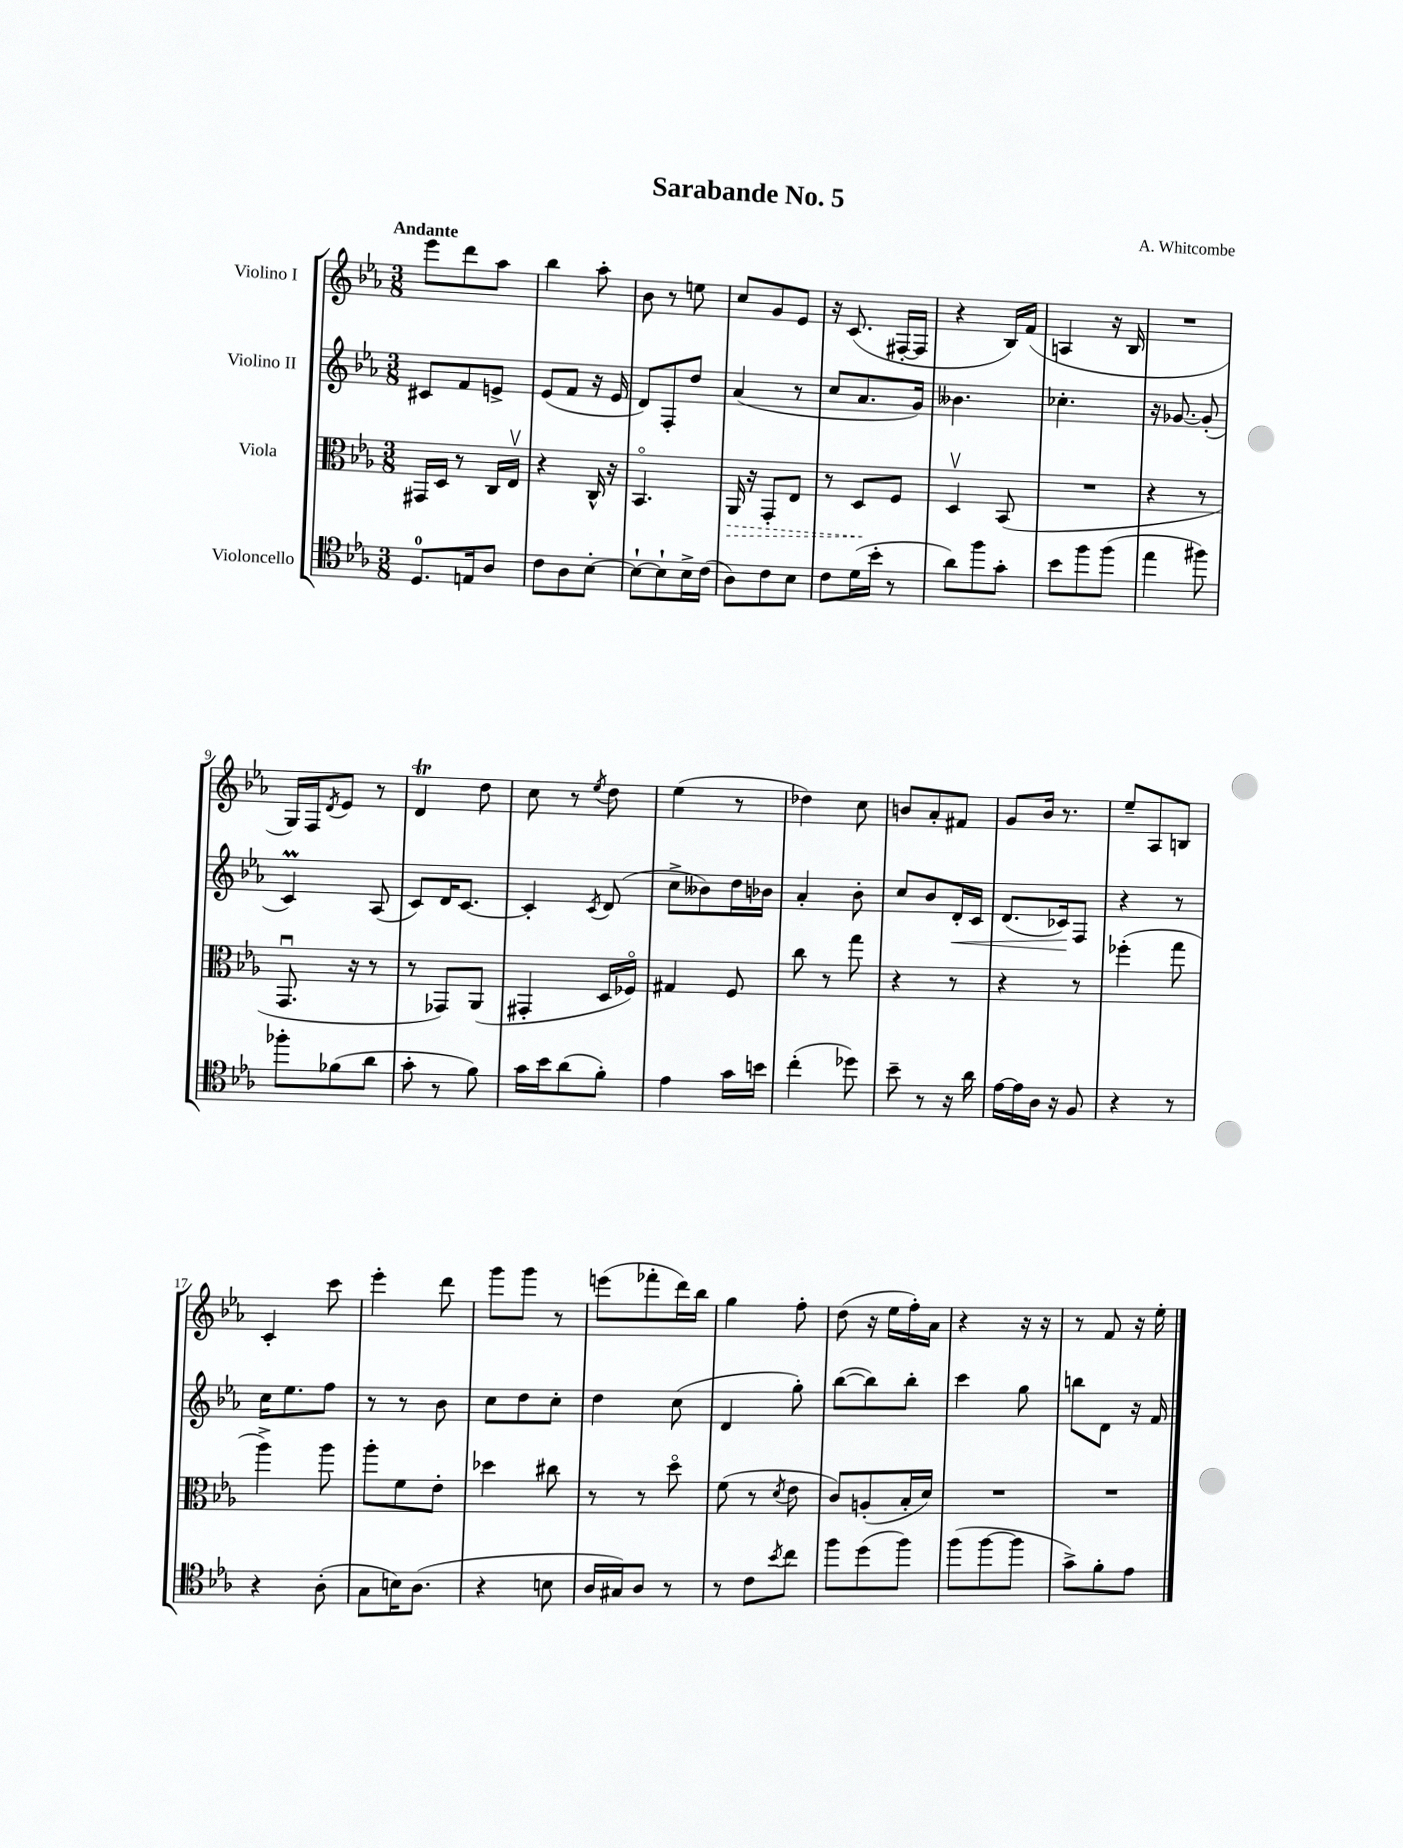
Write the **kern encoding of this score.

**kern	**kern	**kern	**kern
*staff4	*staff3	*staff2	*staff1
*clefC4	*clefC3	*clefG2	*clefG2
*k[b-e-a-]	*k[b-e-a-]	*k[b-e-a-]	*k[b-e-a-]
*M3/8	*M3/8	*M3/8	*M3/8
8.D	16GG#	8c#	8eee-
.	16D	.	.
.	8r	8f	8ddd
16E	.	.	.
8A-	16C	8e^	8aa-
.	16E-v	.	.
=	=	=	=
8c	4r	(8e-	4bb-
8A-	.	8f	.
[8B-'	16C^^	16r	8aa-'
.	16r	16e-	.
=	=	=	=
8B-`_	4.BB-o	8d)	8b-
8B-`]	.	8F'	8r
16B-^	.	8dd	8ee
(16c	.	.	.
=	=	=	=
8A-)	16AA-	(4a-	8cc
.	16r	.	.
8c	8GG'	.	8g
8B-	8E-	8r	8e-
=	=	=	=
8c	8r	8cc	16r
.	.	.	(8.c
(16d	8D	8.a-	.
16b-'	.	.	.
8r	8F	.	[16F#'
.	.	16g)	16F#]
=	=	=	=
8a-)	4Dv	4.b--	4r
8ff	.	.	.
8g'	(8BB-	.	16B-)
.	.	.	(16f
=	=	=	=
8b-	4.r	4.cc-'	4A
8ff	.	.	.
(8ff	.	.	16r
.	.	.	16B-
=	=	=	=
4ee-	4r	16r	4.r
.	.	[8.g-	.
8ff#)	8r	(8g-']	.
=	=	=	=
8ff-'	8.GGu	4c)	16G)
.	.	.	16F
.	.	.	8qd
(8f-	.	.	8e-
.	16r	.	.
8a-	8r	(8A-	8r
=	=	=	=
8g'	8r	8c)	4d
8r	8GG-)	16d	.
.	.	[8.c	.
8f)	(8AA-	.	8dd
=	=	=	=
16g	4GG#'	4c']	8cc
16b-	.	.	.
(8a-	.	.	8r
.	.	8qc	8qee-
8f')	16D	(8d	8dd
.	16F-o)	.	.
=	=	=	=
4e-	4G#	8cc^	(4ee-
.	.	8b--)	.
16g	8F	16dd	8r
16b	.	16b-	.
=	=	=	=
(4cc'	8cc	4a-'	4dd-)
.	8r	.	.
8dd-)	8gg	8b-'	8cc
=	=	=	=
8b-~	4r	8cc	8b
8r	.	8b-	8a-'
16r	8r	16d'	8f#
16a-	.	16c	.
=	=	=	=
[16e-	4r	(8.d	8g
16e-]	.	.	.
16A-	.	.	16b-
16r	.	16c-)	8.r
8F	8r	8F	.
=	=	=	=
4r	(4ff-'	4r	8ee-~
.	.	.	8A-
8r	8gg	8r	8B
=	=	=	=
4r	4aa-^)	16cc	4c'
.	.	8.ee-	.
(8A-'	8aa-	8ff	8ccc
=	=	=	=
8G	8aa-'	8r	4eee-'
16B)	8f	8r	.
(8.A-	.	.	.
.	8e-'	8b-	8ddd
=	=	=	=
4r	4dd-	8cc	8ggg
.	.	8dd	8ggg
8B	8cc#	8cc'	8r
=	=	=	=
16A-	8r	4dd	(8eee
16G#)	.	.	.
8A-	8r	.	8fff-'
8r	8ddo	(8cc	16ddd)
.	.	.	16bb-
=	=	=	=
8r	(8f	4d	4gg
8c	8r	.	.
8qb-	8qd	.	.
8cc	8e-	8gg')	8ff'
=	=	=	=
8ff	8c)	([8bb-	(8dd
(8dd	(8A'	8bb-])	16r
.	.	.	16ee-
8ff)	16B-'	8bb-'	16ff')
.	16d)	.	16a-
=	=	=	=
(8ff	4.r	4ccc	4r
[8ff	.	.	.
8ff]	.	8gg	16r
.	.	.	16r
=	=	=	=
8g^)	4.r	8bb	8r
8f'	.	8d	8f
8e-	.	16r	16r
.	.	16f	16ee-'
==	==	==	==
*-	*-	*-	*-
